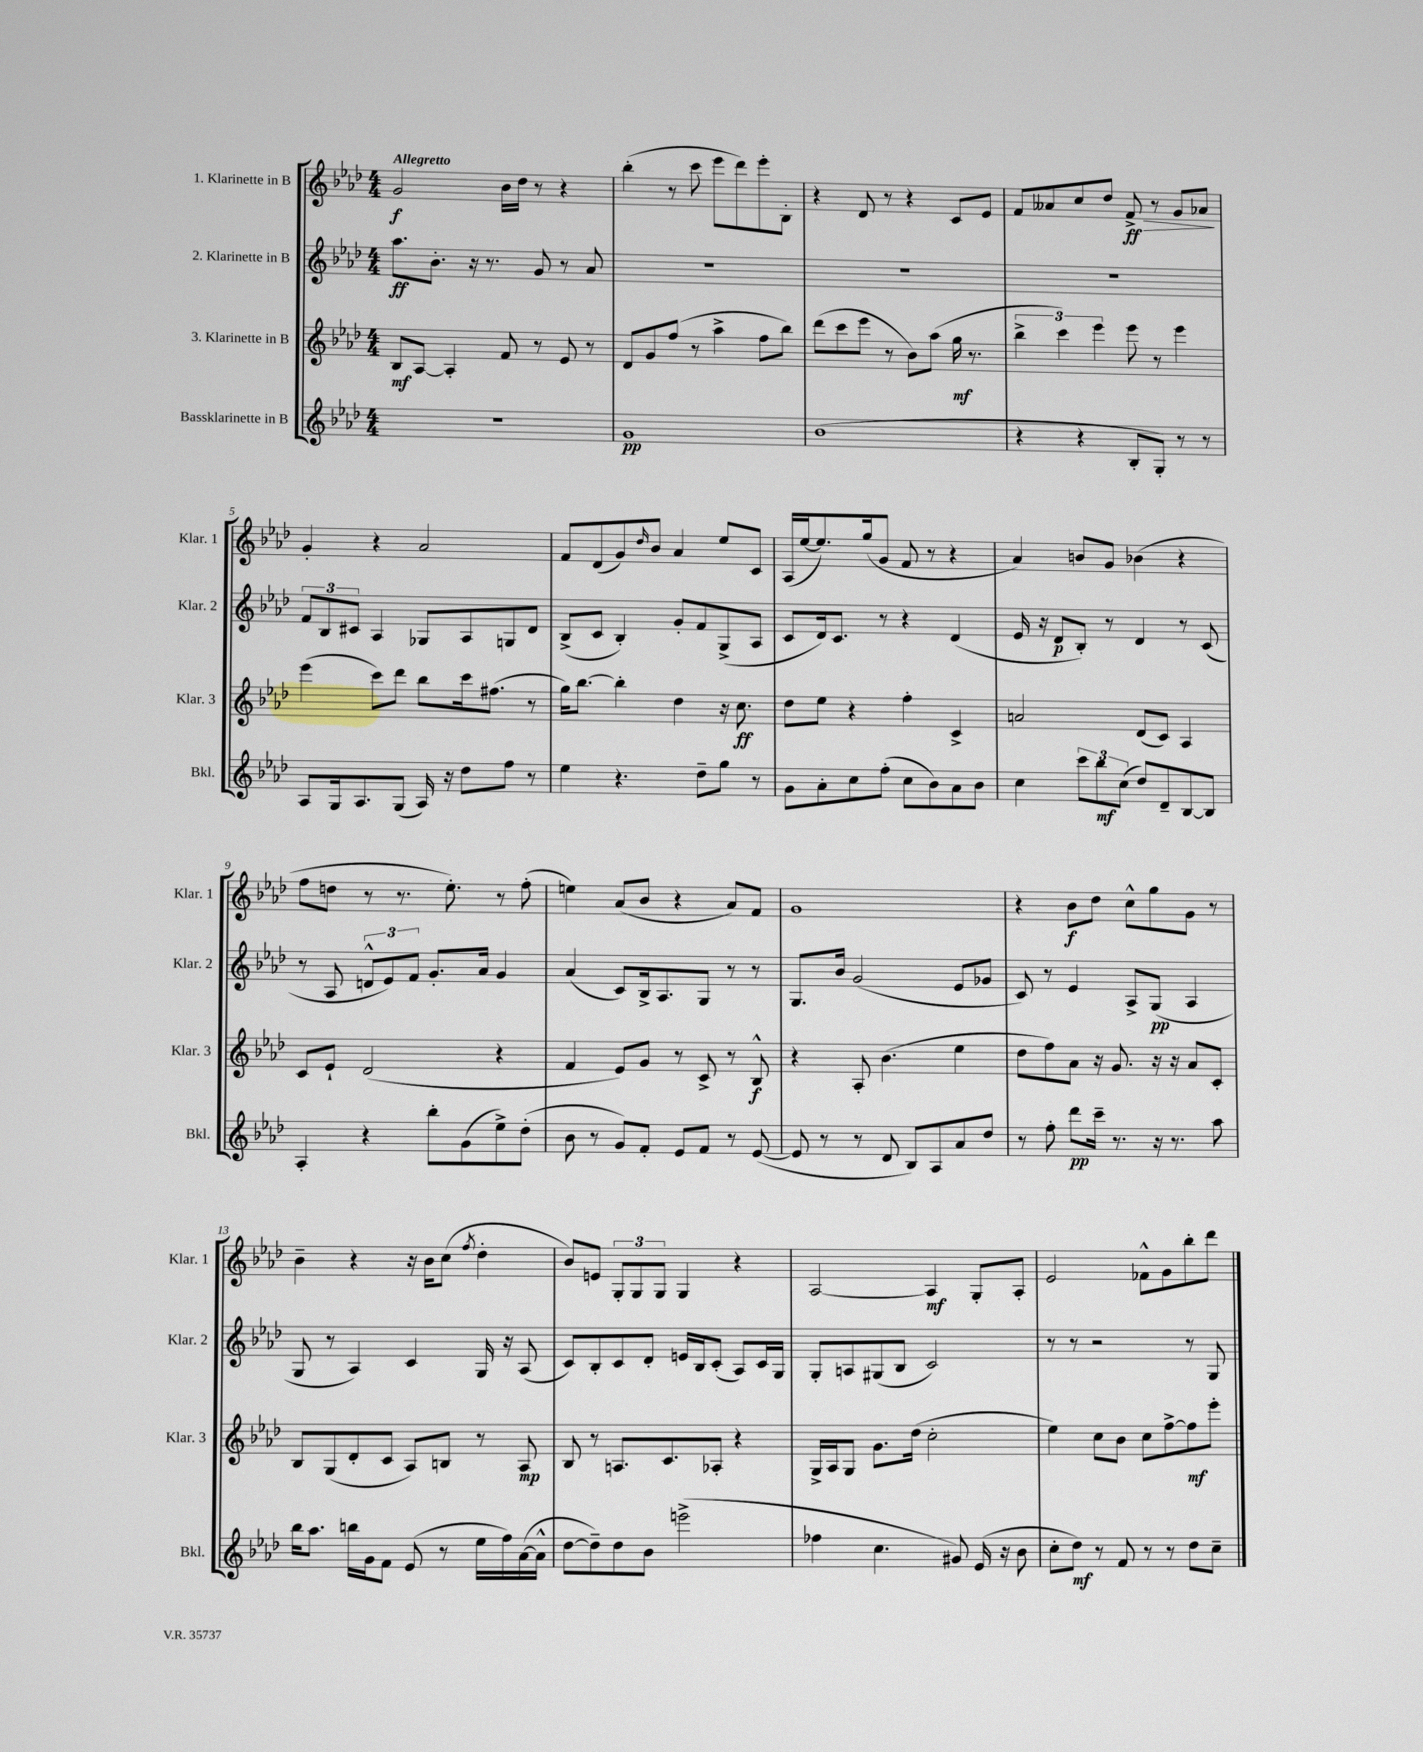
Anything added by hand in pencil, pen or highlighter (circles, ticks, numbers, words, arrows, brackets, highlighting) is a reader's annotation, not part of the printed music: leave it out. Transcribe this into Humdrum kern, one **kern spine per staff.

**kern	**dynam	**kern	**dynam	**kern	**dynam	**kern	**dynam
*part4	*part4	*part3	*part3	*part2	*part2	*part1	*part1
*staff4	*staff4	*staff3	*staff3	*staff2	*staff2	*staff1	*staff1
*I"Bassklarinette in B	*	*I"3. Klarinette in B	*	*I"2. Klarinette in B	*	*I"1. Klarinette in B	*
*I'Bkl.	*	*I'Klar. 3	*	*I'Klar. 2	*	*I'Klar. 1	*
*clefG2	*	*clefG2	*	*clefG2	*	*clefG2	*
*k[b-e-a-d-]	*	*k[b-e-a-d-]	*	*k[b-e-a-d-]	*	*k[b-e-a-d-]	*
*M4/4	*	*M4/4	*	*M4/4	*	*M4/4	*
=1	=1	=1	=1	=1	=1	=1	=1
!	!	!	!	!	!	!LO:TX:a:B:t=Allegretto	!
1r	.	8B-/L	mf	8.aa-\L	ff	2g/	f
.	.	[8A-/J	.	.	.	.	.
.	.	.	.	8.b-'\J	.	.	.
.	.	4A-'/]	.	.	.	.	.
.	.	.	.	16r	.	.	.
.	.	.	.	8.r	.	.	.
.	.	8f/	.	.	.	16b-\LL	.
.	.	.	.	.	.	16dd-\JJ	.
.	.	8r	.	8g/	.	8r	.
.	.	8e-/	.	8r	.	4r	.
.	.	8r	.	8a-/	.	.	.
=2	=2	=2	=2	=2	=2	=2	=2
1g	pp	8d-/L	.	1r	.	(4bb-'\	.
.	.	8g/	.	.	.	.	.
.	.	(8ff/J	.	.	.	8r	.
.	.	8r	.	.	.	8ccc\	.
.	.	4aa-^\	.	.	.	8eee-\L	.
.	.	.	.	.	.	8ddd-\)	.
.	.	8ff\L	.	.	.	8eee-'\	.
.	.	8bb-\J)	.	.	.	8B-'\J	.
=3	=3	=3	=3	=3	=3	=3	=3
(1b-	.	(8ddd-\L	.	1r	.	4r	.
.	.	8ccc\	.	.	.	.	.
.	.	8eee-\J	.	.	.	8d-/	.
.	.	8r	.	.	.	8r	.
.	.	8b-\L)	.	.	.	4r	.
.	.	(8aa-\J	.	.	.	.	.
.	.	16gg\	mf	.	.	8c/L	.
.	.	8.r	.	.	.	.	.
.	.	.	.	.	.	8e-/J	.
=4	=4	=4	=4	=4	=4	=4	=4
4r	.	6bb-^\	.	1r	.	8f/L	.
.	.	.	.	.	.	8a--X/	.
.	.	6ccc\)	.	.	.	.	.
4r	.	.	.	.	.	8cc/	.
.	.	6eee-\	.	.	.	.	.
.	.	.	.	.	.	8dd-/J	.
!	!	!	!	!	!	!	!LO:HP:b
8B-'/L	.	8eee-\	.	.	.	8f^/	> ff
8G'/J)	.	8r	.	.	.	8r	.
8r	.	4eee-\	.	.	.	8g/L	.
8r	.	.	.	.	.	8a-X/J	.
.	.	.	.	.	.	.	]
!!LO:LB:g=z
=5	=5	=5	=5	=5	=5	=5	=5
8A-/L	.	(4eee-\	.	12f/L	.	4g'/	.
.	.	.	.	12B-/	.	.	.
16G/k	.	.	.	.	.	.	.
.	.	.	.	12c#X/J	.	.	.
8.A-/	.	.	.	.	.	.	.
.	.	8ccc\L)	.	4A-/	.	4r	.
(8G/J	.	8ddd-\J	.	.	.	.	.
16A-/)	.	8bb-\L	.	8G-X/L	.	2a-/	.
16r	.	.	.	.	.	.	.
8dd-\L	.	16ccc\k	.	8A-/	.	.	.
.	.	(8.ff#X\J	.	.	.	.	.
8ff\J	.	.	.	8Gn/	.	.	.
8r	.	8r	.	8d-/J	.	.	.
=6	=6	=6	=6	=6	=6	=6	=6
4ee-\	.	16gg\KL)	.	(8B-^/L	.	8f/L	.
.	.	[8.bb-\J	.	.	.	.	.
.	.	.	.	8c/J	.	(8d-/	.
4.r	.	4bb-'\]	.	4B-'/)	.	8g/)	.
.	.	.	.	.	.	16qqdd-/	.
.	.	.	.	.	.	8b-/J	.
.	.	4dd-\	.	8g'/L	.	4a-/	.
8dd-~\L	.	.	.	8f/	.	.	.
8gg\J	.	16r	.	(8G^/	.	8ee-/L	.
.	.	8.cc\	ff	.	.	.	.
8r	.	.	.	8A-/J	.	8c/J	.
=7	=7	=7	=7	=7	=7	=7	=7
8g\L	.	8dd-\L	.	8c/L	.	(16A-/LL	.
.	.	.	.	.	.	[16ee-/J	.
8a-'\	.	8ee-\J	.	16d-/k)	.	8.ee-/])	.
.	.	.	.	8.c/J	.	.	.
8cc\	.	4r	.	.	.	.	.
.	.	.	.	.	.	(16gg/k	.
(8ff'\J	.	.	.	8r	.	8g/J	.
8cc\L	.	4ff'\	.	4r	.	8f/	.
8b-\)	.	.	.	.	.	8r	.
8a-\	.	4c^/	.	(4d-/	.	4r	.
8b-\J	.	.	.	.	.	.	.
=8	=8	=8	=8	=8	=8	=8	=8
4cc\	.	2an/	.	16e-/	.	4a-/)	.
.	.	.	.	16r	.	.	.
.	.	.	.	8d-/L	p	.	.
12ccc\L	.	.	.	8B-'/J)	.	8bn/L	.
12bb-\	mf	.	.	.	.	.	.
.	.	.	.	8r	.	8g/J	.
(12cc\J	.	.	.	.	.	.	.
8dd-/L)	.	(8d-/L	.	4d-/	.	(4b-X\	.
8d-~/	.	8c/J)	.	.	.	.	.
[8B-/	.	4A-/	.	8r	.	4r	.
8B-/J]	.	.	.	(8c/	.	.	.
!!LO:LB:g=z
=9	=9	=9	=9	=9	=9	=9	=9
4A-'/	.	8c/L	.	8r	.	8ff\L	.
.	.	8e-`/J	.	8A-/	.	8ddn\J	.
4r	.	(2d-/	.	12dn^^/L	.	8r	.
.	.	.	.	12e-/)	.	.	.
.	.	.	.	.	.	8.r	.
.	.	.	.	12f/J	.	.	.
8bb-'\L	.	.	.	8.g'/L	.	.	.
.	.	.	.	.	.	8.ee-'\)	.
(8g\	.	.	.	.	.	.	.
.	.	.	.	16a-/Jk	.	.	.
8ee-^\)	.	4r	.	4g/	.	8r	.
(8dd-'\J	.	.	.	.	.	(8ff'\	.
=10	=10	=10	=10	=10	=10	=10	=10
8b-\	.	4f/	.	(4a-/	.	4een\)	.
8r	.	.	.	.	.	.	.
8g/L)	.	8e-/L)	.	8c/L)	.	(8a-/L	.
8f'/J	.	8g/J	.	16B-^/k	.	8b-/J	.
.	.	.	.	8.A-/	.	.	.
8e-/L	.	8r	.	.	.	4r	.
8f/J	.	8c^/	.	8G/J	.	.	.
8r	.	8r	.	8r	.	8a-/L)	.
([8e-/	.	8B-^^/	f	8r	.	8f/J	.
=11	=11	=11	=11	=11	=11	=11	=11
8e-/]	.	4r	.	8.G/L	.	1g	.
8r	.	.	.	.	.	.	.
.	.	.	.	16b-/Jk	.	.	.
8r	.	8A-'/	.	(2g/	.	.	.
8d-/	.	(4.b-\	.	.	.	.	.
8B-/L)	.	.	.	.	.	.	.
8A-/	.	.	.	.	.	.	.
8a-/	.	4ee-\	.	8e-/L	.	.	.
8dd-/J	.	.	.	8g-X/J	.	.	.
=12	=12	=12	=12	=12	=12	=12	=12
8r	.	8dd-\L	.	8c/)	.	4r	.
8ff'\	.	8ff\)	.	8r	.	.	.
8ddd-\L	pp	8a-\J	.	4e-/	.	8b-\L	f
16ccc~\Jk	.	16r	.	.	.	8dd-\J	.
8.r	.	8.g/	.	.	.	.	.
.	.	.	.	8A-^/L	.	8cc^^\L	.
16r	.	16r	.	(8G/J	pp	8gg\	.
8.r	.	16r	.	.	.	.	.
.	.	8a-/L	.	4A-/	.	8g\J	.
8aa-\	.	8c'/J	.	.	.	8r	.
!!LO:LB:g=z
=13	=13	=13	=13	=13	=13	=13	=13
16bb-\KL	.	8B-/L	.	8G/	.	4b-~\	.
8.aa-\J	.	.	.	.	.	.	.
.	.	(8G/	.	8r	.	.	.
16bbn\LL	.	8d-'/	.	4A-/)	.	4r	.
16g\J	.	.	.	.	.	.	.
8f\J	.	8c/J	.	.	.	.	.
(8e-/	.	8A-/L)	.	4c/	.	16r	.
.	.	.	.	.	.	16b-\KL	.
8r	.	8Bn/J	.	.	.	(8cc\J	.
.	.	.	.	.	.	8qff/	.
16ee-\LL	.	8r	.	16G/	.	4dd-'\	.
16ff\)	.	.	.	16r	.	.	.
([16a-\	.	8A-/	mp	(8A-/	.	.	.
16a-^^\JJ]	.	.	.	.	.	.	.
=14	=14	=14	=14	=14	=14	=14	=14
[8dd-\L	.	8B-/	.	8c/L)	.	8b-/L)	.
8dd-~\])	.	8r	.	8B-'/	.	8en/J	.
8dd-\	.	8.An/L	.	8c/	.	12G'/L	.
.	.	.	.	.	.	12G/	.
8b-\J	.	.	.	8d-'/J	.	.	.
.	.	.	.	.	.	12G/J	.
.	.	8.c/	.	.	.	.	.
(2eeen^\	.	.	.	16en/LL	.	4G/	.
.	.	.	.	16B-/J	.	.	.
.	.	8A-X'/J	.	(8c'/J	.	.	.
.	.	4r	.	8A-/L)	.	4r	.
.	.	.	.	16c/L	.	.	.
.	.	.	.	16G/JJ	.	.	.
=15	=15	=15	=15	=15	=15	=15	=15
4ff-X\	.	16G^/LL	.	8G'/L	.	[2A-/	.
.	.	16A-/J	.	.	.	.	.
.	.	8G/J	.	8An/	.	.	.
4.cc\	.	8.g\L	.	(8G#X/	.	.	.
.	.	.	.	8B-/J	.	.	.
.	.	(16dd-\Jk	.	.	.	.	.
.	.	2cc'\	.	2c/)	.	4A-/]	mf
8g#X/)	.	.	.	.	.	.	.
(16e-/	.	.	.	.	.	8G'/L	.
16r	.	.	.	.	.	.	.
8b-\	.	.	.	.	.	8A-'/J	.
=16	=16	=16	=16	=16	=16	=16	=16
8cc'\L	.	4ee-\)	.	8r	.	2e-/	.
8dd-\J)	mf	.	.	8r	.	.	.
8r	.	8cc\L	.	2r	.	.	.
8f/	.	8b-\J	.	.	.	.	.
8r	.	8cc\L	.	.	.	8f-X^^\L	.
8r	.	[8ff^\	.	.	.	8g\	.
8dd-\L	.	8ff\]	mf	8r	.	8bb-'\	.
8cc~\J	.	8eee-'\J	.	8G/	.	8ddd-\J	.
==	==	==	==	==	==	==	==
*-	*-	*-	*-	*-	*-	*-	*-
